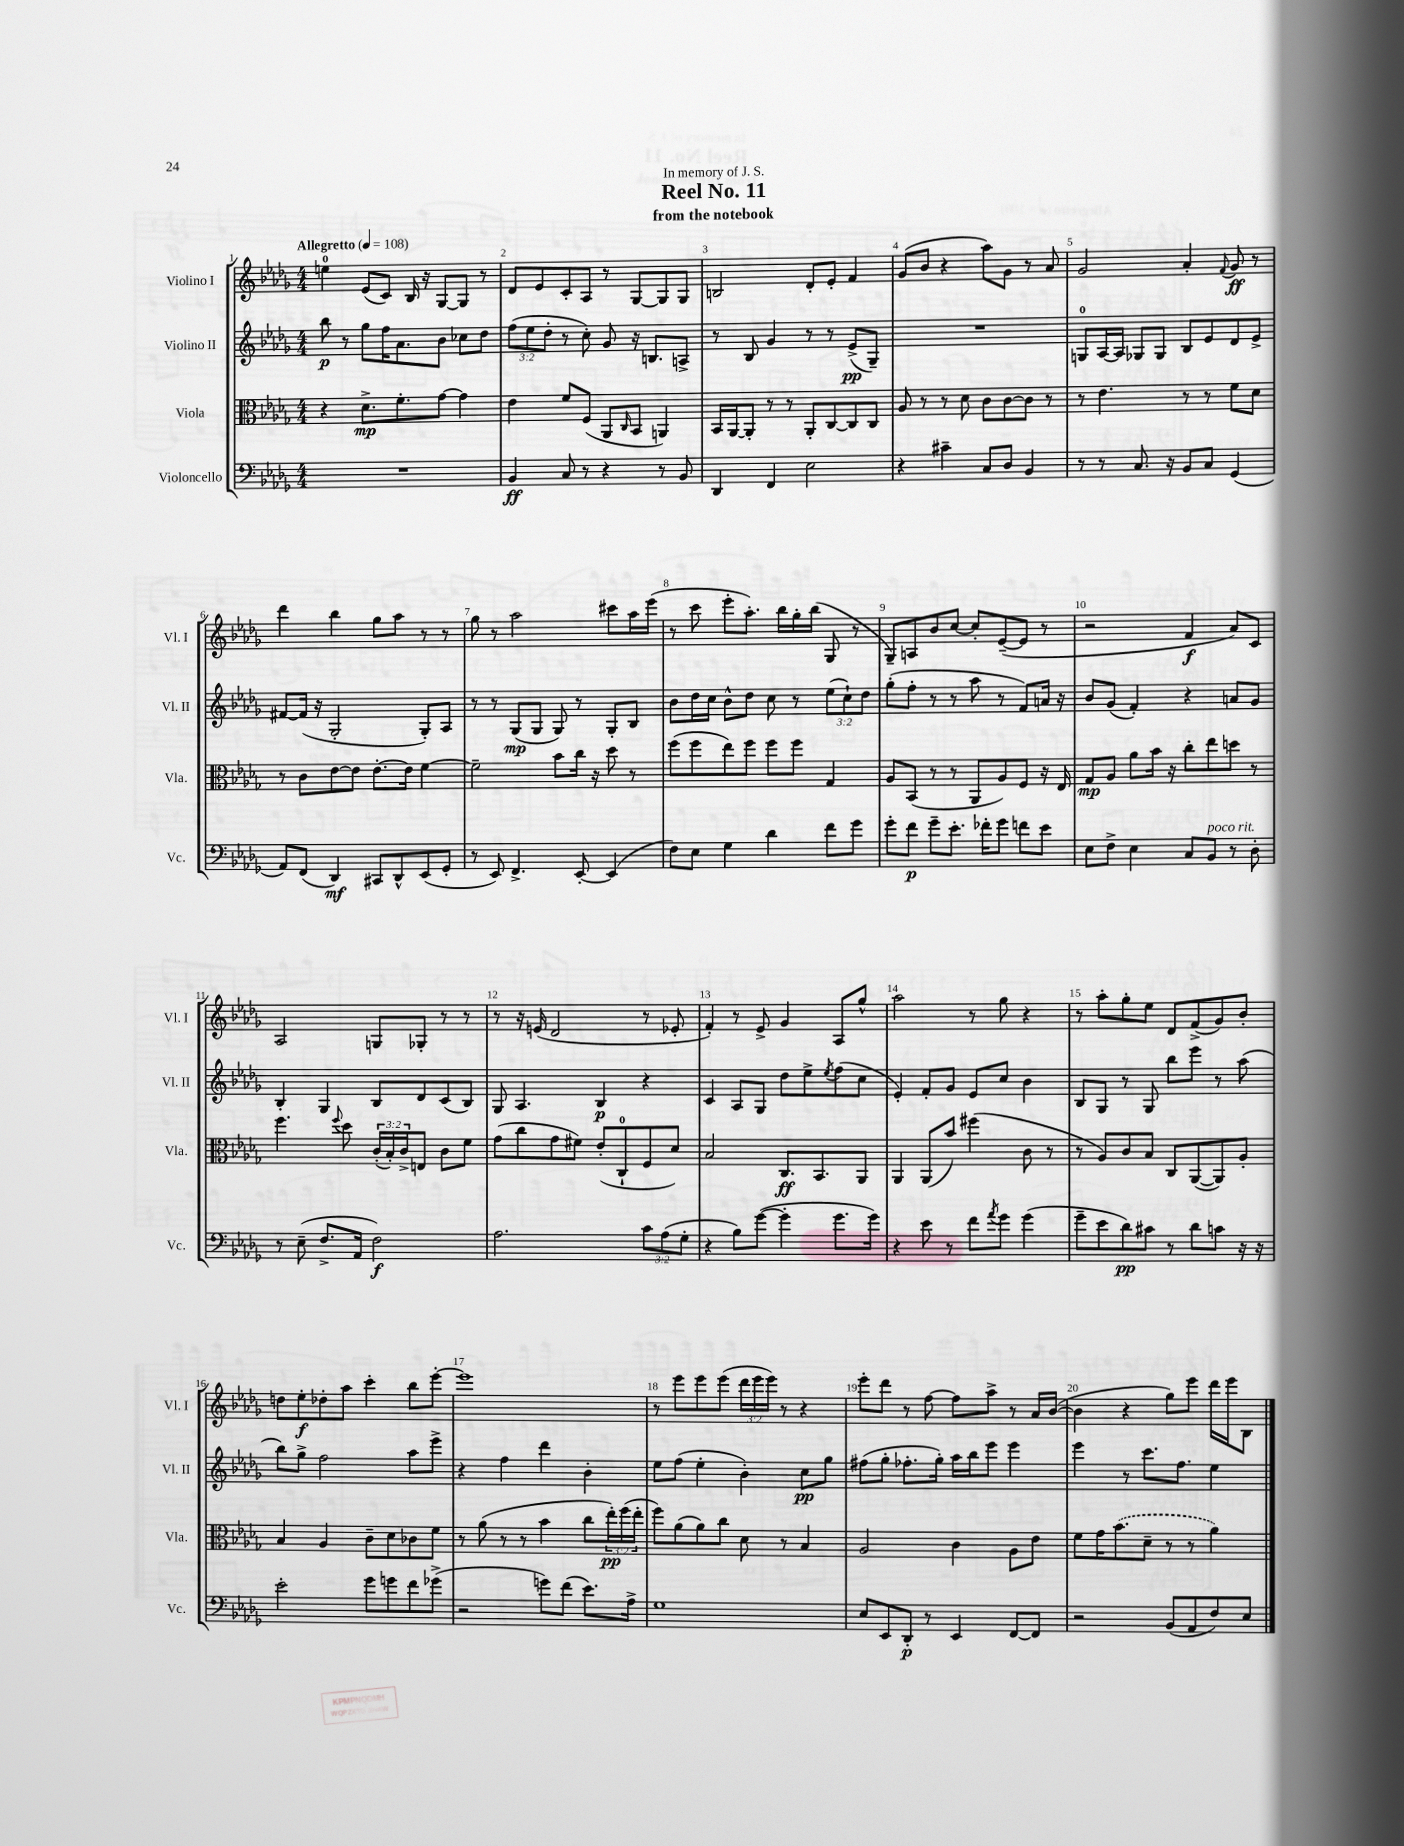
\header { title = "Reel No. 11" subtitle = "from the notebook" dedication = "In memory of J. S." }
<<
\new StaffGroup <<
\new Staff = "s0" \with { instrumentName = "Violino I" shortInstrumentName = "Vl. I" } {
    \clef treble \key des \major \numericTimeSignature \time 4/4 \override Staff.TupletNumber.text = #tuplet-number::calc-fraction-text \tempo "Allegretto" 4 = 108
    e''4-0 ees'8( c'8) bes16 r16 ges8~ ges8 r8 |
    des'8 ees'8 c'8-. aes8 r8 ges8~ ges8 ges8 |
    b2 des'8-. ees'8-. f'4 |
    ges'8( bes'8 r4 aes''8) ges'8 r8 aes'8 |
    ges'2 aes'4-. \appoggiatura { f'8 } ges'8\ff r8 |
    des'''4 bes''4 ges''8 aes''8 r8 r8 |
    ges''8 r8 aes''2 cis'''8 aes''16 ees'''16( |
    r8 c'''8 ees'''8-. aes''8.-.) bes''16 ges''16-. bes''16( ges8 r8 |
    ges8--) a8 bes'8 c''8~ c''8-. ees'8~--( ees'8 r8 |
    r2 f'4\f aes'8) c'8 |
    aes2 g8 ges8-. r8 r8 |
    r8 r16 e'16( des'2 r8 ees'8-. |
    f'4-.) r8 ees'8-> ges'4 aes8 ges''8-^ |
    aes''2 r8 ges''8 r4 |
    r8 aes''8-. ges''8-. ees''8 des'8 f'8->( ges'8) bes'8-. |
    d''8 ees''8-.\f des''8-. aes''8 c'''4-. bes''8 ees'''8~-. |
    ees'''1 |
    r8 ees'''8 ees'''8 ees'''8( \tuplet 3/2 { des'''16 ees'''16 ees'''16) } r8 r4 |
    ees'''8-. des'''8 r8 f''8~ f''8 aes''8-> r8 aes'16 bes'16~( |
    bes'4 r4 ges''8) ees'''8 des'''16 ees'''16 bes8 \bar "|." |
}
\new Staff = "s1" \with { instrumentName = "Violino II" shortInstrumentName = "Vl. II" } {
    \clef treble \key des \major \numericTimeSignature \time 4/4 \override Staff.TupletNumber.text = #tuplet-number::calc-fraction-text
    bes''8\p r8 ges''8 f''16 aes'8. bes'8 ces''8 des''8 |
    \tuplet 3/2 { f''8( ees''8 des''8-. } r8 c''8-.) ges'8 r16 b8. a8-> |
    r8 bes8 ges'4 r8 r8 ees'8->\pp( ges8--) |
    R1 |
    g8-0 aes16~ aes16 ges8 ges8 bes8 ees'8 des'8 ees'8-> |
    fis'8~ fis'16( r16 ges2-. ges8-.) aes8 |
    r8 r8 ges8\mp( ges8 ges8) r8 ges8-. bes8 |
    bes'8 des''16 c''16 bes'8-^ des''8 c''8 r8 \tuplet 3/2 { ees''8( c''8-!) des''8 } |
    ges''8-.( f''8-. r8 r8 aes''8 r8 f'8) a'16 r16 |
    bes'8 ges'8( f'4-.) r4 a'8 ges'8 |
    bes4-. ges4 bes8 des'8 c'8( bes8) |
    ges8 aes4. bes4\p r4 |
    c'4 aes8 ges8 des''8 ees''8-> \acciaccatura { ees''8 } f''8( c''8 |
    ees'4-.) f'8-. ges'8 ees'8 c''8 bes'4 |
    bes8 ges8 r8 ges8 bes''8 ees'''8 r8 aes''8( |
    bes''8) ges''8-> f''2 aes''8 ees'''8-> |
    r4 f''4 des'''4 bes'4-. |
    ees''8 f''8( ees''4-. bes'4-.) c''8\pp ges''8 |
    fis''8( ges''8-. fes''8.-. ges''16-.) aes''16 bes''16 ees'''8 ees'''4 |
    ees'''4 r8 c'''8. f''8. ees''4 \bar "|." |
}
\new Staff = "s2" \with { instrumentName = "Viola" shortInstrumentName = "Vla." } {
    \clef alto \key des \major \numericTimeSignature \time 4/4 \override Staff.TupletNumber.text = #tuplet-number::calc-fraction-text
    r4 des'8.->\mp f'8.-. ges'8~ ges'4 |
    ees'4 f'8 f8( aes,8 \grace { c16 } bes,8 a,4) |
    bes,16 aes,16~ aes,8-. r8 r8 aes,8-. c8~ c8 c8 |
    aes8 r8 r8 des'8 c'8 c'8~ c'8 r8 |
    r8 ees'4. r8 r8 f'8 des'8 |
    r8 c'8 ees'8~ ees'8 ees'8.~-. ees'16 f'4~ |
    f'2-- bes'8 c''16 r16 des''8 r8 |
    f''8( f''8 ees''8) f''8 f''8 f''8 ges4 |
    aes8 bes,8( r8 r8 aes,8 aes8) f8 r16 ees16 |
    ges8\mp aes8 aes'8 bes'16 r16 c''8-. ees''8 d''8 r8 |
    f''4. \appoggiatura { f''8 } des''8 \tuplet 3/2 { c'16-.( bes16-.) c'16-> } e8 c'8 f'8 |
    ges'8( c''8 ges'8 fis'8) ees'8-.( c8-0-! f8 des'8) |
    bes2 c8.\ff bes,8. aes,8 |
    aes,4 aes,8( bes'8) fis''4( c'8 r8 |
    r8 aes8) c'8 bes8 c8 aes,8~( aes,8) aes8-. |
    bes4 aes4 c'8-- des'8 ces'8 f'8 |
    r8 aes'8( r8 r8 bes'4 c''8 \tuplet 3/2 { ees''16-.\pp) f''16( ees''16-. } |
    f''8) aes'8( aes'8) c''8 des'8 r8 bes4 |
    aes2 c'4 aes8 ees'8 |
    f'8 ges'16 \once \slurDashed bes'8.( des'8-- r8 r8 aes'4) \bar "|." |
}
\new Staff = "s3" \with { instrumentName = "Violoncello" shortInstrumentName = "Vc." } {
    \clef bass \key des \major \numericTimeSignature \time 4/4 \override Staff.TupletNumber.text = #tuplet-number::calc-fraction-text
    R1 |
    bes,4\ff c8 r8 r4 r8 bes,8 |
    des,4 f,4 ees2 |
    r4 cis'4-- c8 des8 bes,4 |
    r8 r8 c8. r16 bes,8 c8 ges,4( |
    aes,8) f,8( des,4\mf) cis,8 des,8-^ ees,8( ges,8-. |
    r8 ees,8) f,4.-> ees,8~-. ees,4( |
    f8) ees8 ges4 des'4 f'8 ges'8 |
    ges'8-. f'8\p ges'8-- ees'8.-. fes'16-. ges'8 f'8 ees'8 |
    ees8 f8-> ees4 c8 bes,8^\markup { \italic "poco rit." } r8 des8-. |
    r8 ees8--( f8.-> aes,16 f2\f) |
    aes2. \tuplet 3/2 { c'8 aes8( ges8-. } |
    r4 bes8) ges'8~( ges'4-. ges'8. ges'16) |
    r4 ees'8 r8 f'8 \acciaccatura { aes'8 } ges'8 ges'4( |
    ges'8-- ees'8 des'8\pp) cis'8 r8 des'8 c'8 r16 r16 |
    ees'2-. ges'8 g'8 f'8 ges'8->( |
    r2 g'8) f'8( ees'8.) aes16-> |
    ges1 |
    ees8 ees,8 des,8-.\p r8 ees,4 f,8~ f,8 |
    r2 bes,8( aes,8 f8) ees8 \bar "|." |
}
>>
>>
\layout { \context { \Score \override BarNumber.break-visibility = ##(#f #t #t) barNumberVisibility = #all-bar-numbers-visible } }
